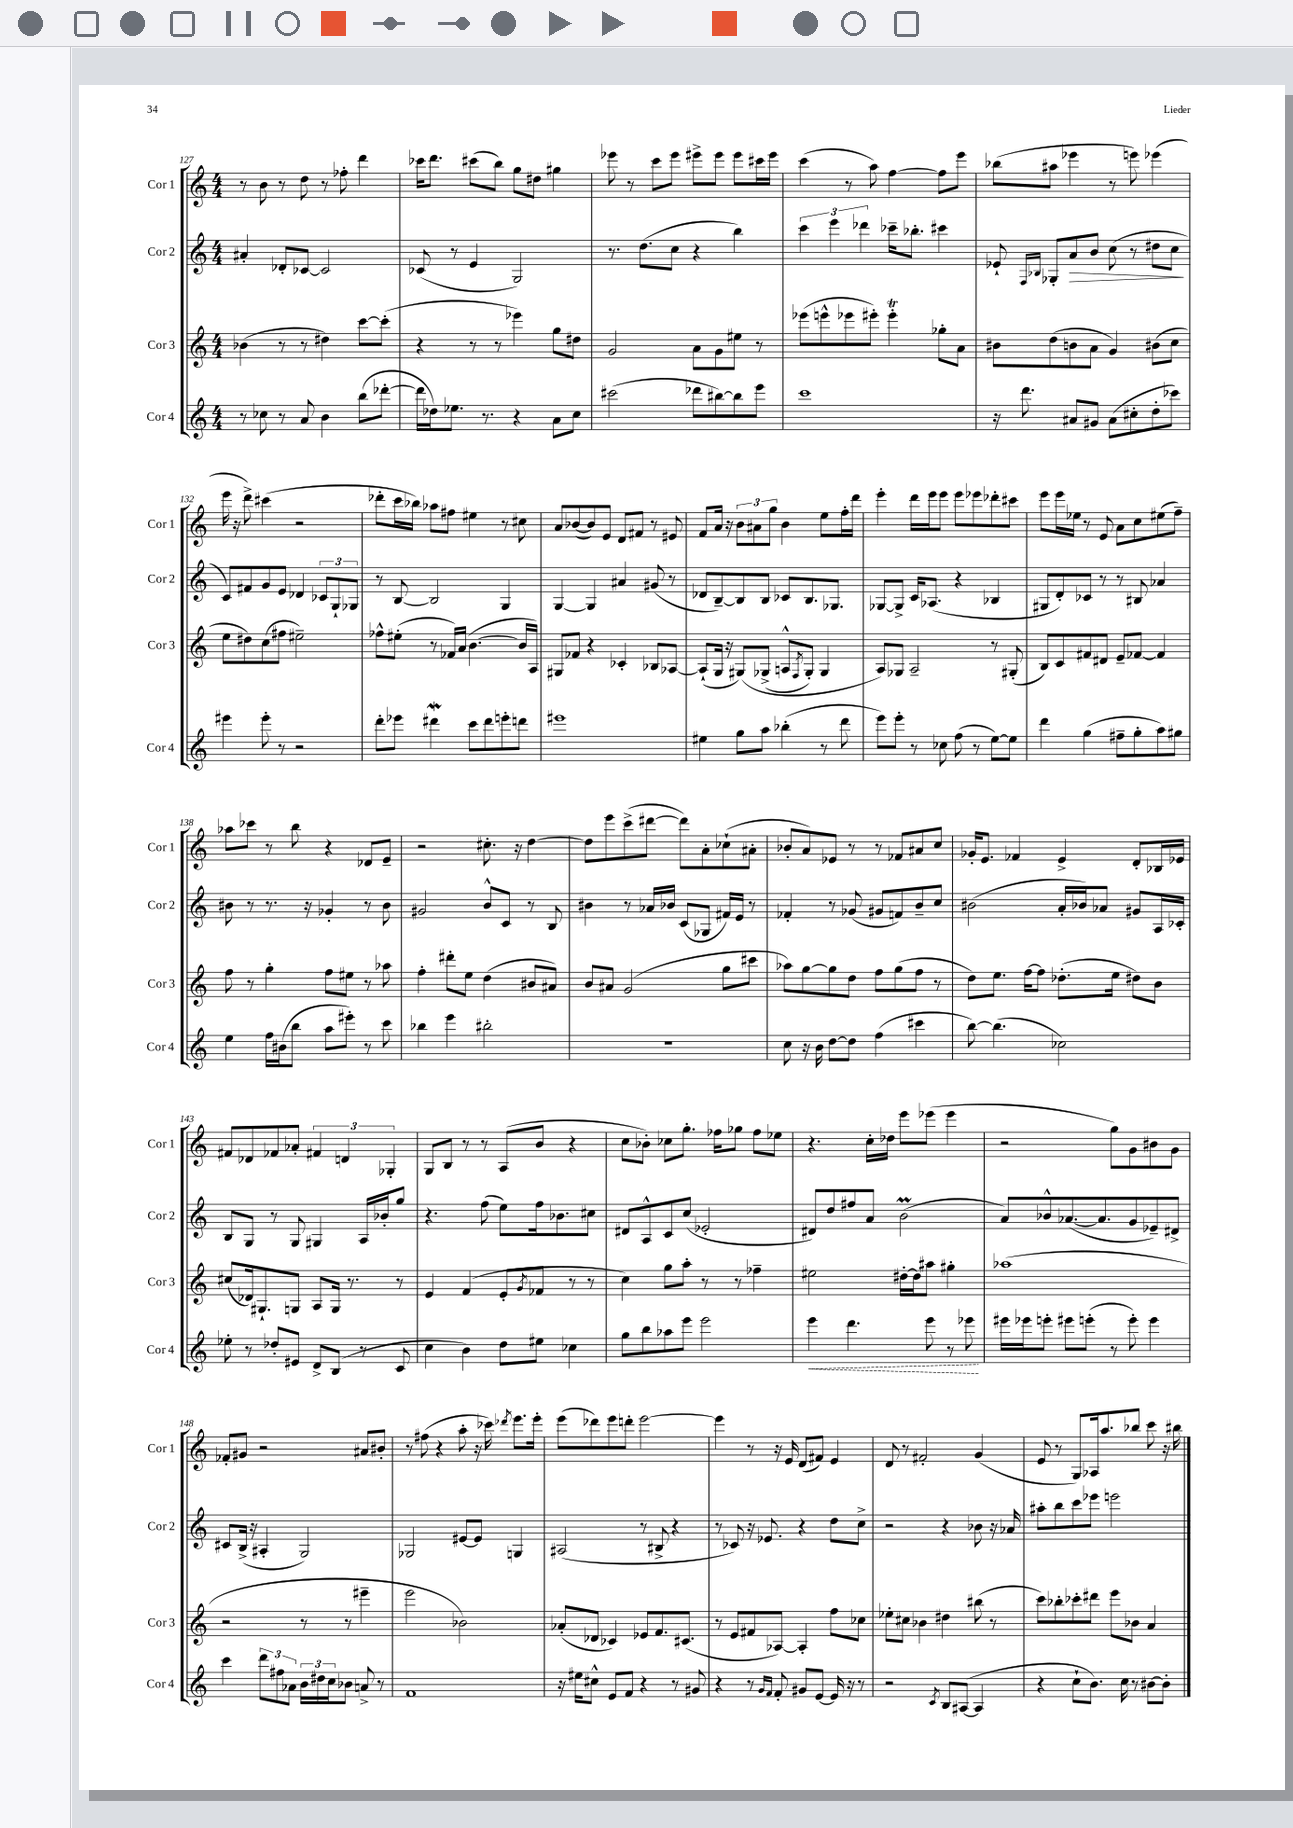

**kern	**kern	**kern	**kern
*staff4	*staff3	*staff2	*staff1
*clefG2	*clefG2	*clefG2	*clefG2
*k[]	*k[]	*k[]	*k[]
*M4/4	*M4/4	*M4/4	*M4/4
8r	(4b-\	4a#'/	8r
8cc-\	.	.	8b\
8r	8r	8d-'/L	8r
8a/	8r	[8c-/J	8dd\
4b\	4dd#\)	2c-/]	8r
.	.	.	8ff-'\
(8bb\L	[8ccc\L	.	4ddd\
[8ddd-'\J	(8ccc'\]J	.	.
=	=	=	=
16ddd-\]LL	4r	(8c-/	16ccc-\LK
16dd-\J)	.	.	8.ddd\J
8.ee-\J	.	8r	.
.	8r	4e/	(8ccc#\L
8.r	.	.	.
.	8r	.	8bb\J)
4r	4eee-\)	2G/)	8gg\L
.	.	.	8dd#\J
8a\L	8gg\L	.	4gg#\
8cc\J	8dd#\J	.	.
=	=	=	=
(2ccc#\	2g/	8.r	8eee-\
.	.	.	8r
.	.	(8.dd\L	.
.	.	.	8ccc\L
.	.	8cc\J	8eee-\J
8ddd-\L	8a\L	4r	8eee#^\L
[8bb#\)	8g\	.	8eee#\J
8bb#\]	8ee#\J	4bb\)	8eee#\L
8eee\J	8r	.	16ccc#\L
.	.	.	16eee#\JJ
=	=	=	=
1ccc	(8eee-\L	6ccc\	(4ccc\
.	8eee^^\	.	.
.	.	6eee\	.
.	8eee-\	.	8r
.	.	6ddd-\	.
.	8eee#'\J)	.	8aa\)
.	4eee#'\	16ccc-~\LK	[4ff\
.	.	8.bb-'\J	.
.	8gg-'\L	4ccc#\	8ff\]L
.	8a\J	.	8eee\J
=	=	=	=
16r	8b#\L	8e-`/	(8bb-\L
8.ddd\	.	.	.
.	.	16qqF/LL	.
.	.	16qqB-/JJ	.
.	(8dd\	8G-'/L	8aa#\J
8a#/L	8b\	8a/	4eee-\
8g#/J	8a\J	8b/J	.
(8a#\L	4g/)	(8cc\	8r
8cc#'\	.	8r	8eee\)
8dd'\	(8b#\L	8dd#\L	(4eee-\
8ccc-\J)	8cc\J	8cc\J	.
=	=	=	=
4eee#\	8ee\L	8c/L)	16eee\
.	.	.	16r
.	8dd#\)	8f#/	8ddd^\)
8eee#'\	(8cc\	8g/	(4ccc#\
8r	8ff#\J	8e/J	.
2r	2ee#~\)	4d-/	2r
.	.	12c-/L	.
.	.	12G`/	.
.	.	12G-/J	.
=	=	=	=
8ddd'\L	8ff-^^\L	8r	8ddd-'\L
8eee-\J	(8ee#'\J	[8B/	16ccc\L
.	.	.	16bb-\JJ)
4ddd#\	8r	2B/]	8aa-\L
.	16f-/LL)	.	8ff#\J
.	(16a/JJ	.	.
8ccc\L	[4.b\	.	4ee#\
8ddd#\	.	.	.
8eee'\	.	4G/	8r
8ddd\J	16b/]LL	.	8cc#\
.	16A/JJ)	.	.
=	=	=	=
1eee#	8G#/L	[4G/	8a/L
.	8f-/J	.	([8b-/
.	4r	4G/]	8b-/])
.	.	.	8e/J
.	4c-'/	4a#/	8d/L
.	.	.	8f#/J
.	8B-/L	(8g#/	8r
.	[8A-/J	8r	8e#/
=	=	=	=
4ee#\	(8A-`/]L	8d-/L	8f/L
.	16G/Jk	[8B~/)	16a/Jk
.	16r	.	16r
8gg\L	&(8G#/L)	8B/]	12b\L
.	.	.	12a#\
8aa\J	(8G-^/J	8B/J	.
.	.	.	12gg\J
(4bb-'\	8A^^/L	8c-/L	4b\
.	8qF/	.	.
.	8G-'/J)	8.B/	.
8r	4G-/	.	8ee\L
.	.	8.G-/J	.
8ddd\	.	.	16ff'\L
.	.	.	16ddd\JJ
=	=	=	=
8eee\L)	8A/L&)	[8G-/L	4eee'\
8eee'\J	8G-/J	8G-^/]J	.
8r	2A~/	16c/LK	16ddd\LL
.	.	(8.A-/J	16eee\J
8cc-\	.	.	8eee\J
(8ff\	.	4r	8eee\L
8r	.	.	8eee-\
[8ee\L)	8r	4B-/	8ddd-'\
8ee\]J	(8G#'/	.	8ccc#\J
=	=	=	=
4ddd\	8B/L)	8G#/L	8eee\L
.	8c/	8d'/)	16eee\L
.	.	.	16ee-\JJ
(4gg\	8f#/	8c-/J	8r
.	8d#/J	8r	8e/
8ff#~\L	8e~/L	8r	8a\L
8gg'\	[8f-/J	8B#/	8cc\
8aa\)	4f-/]	4a-/	(8ee#\
8gg#\J	.	.	8ff~\J)
=	=	=	=
4ee\	8ff\	8b#\	8aa-\L
.	8r	8r	8ccc-\J
16ff\LL	4gg'\	8.r	8r
(16b#\J	.	.	.
8bb\J	.	.	8bb\
.	.	16r	.
8aa\L	8ff\L	4g-'/	4r
8eee#'\J)	8ee#\J	.	.
8r	8r	8r	8d-/L
8ccc\	8aa-\	8b#\	8e~/J
=	=	=	=
4bb-\	4ff'\	2g#/	2r
4eee\	8ddd#'\L	.	.
.	8ee\J	.	.
2bb#'\	(4dd\	8b^^/L	8.cc#'\
.	.	8c/J	.
.	.	.	16r
.	8b#/L	8r	[4dd\
.	8a#/J)	8B/	.
=	=	=	=
1r	8b/L	4b#\	8dd\]L
.	8a#/J	.	8eee\
.	(2g/	8r	(8ccc^\
.	.	16a-/LL	[8ddd#\J
.	.	16b-/JJ	.
.	.	(8c/L	8ddd#\]L)
.	.	8G-/J	8a'\
.	8gg\L	16f#/LL)	(8cc-`\
.	.	16e/JJ	.
.	8ccc#\J	8r	8a#'\J
=	=	=	=
8cc\	8aa-\L)	4f-'/	8b-'/L
16r	[8gg\	.	8a/)
16b\	.	.	.
[8dd\L	8gg\]	8r	8e-/J
8dd\]J	8dd\J	(8g-/	8r
(4ff\	8ff\L	8g#/L	8r
.	(8gg\	8f/)	8f-/L
4ccc#\	8ff\J	8b~/	8a#/
.	8r	8cc/J	8cc/J
=	=	=	=
[8bb\)	8dd\L)	(2b#\	16g-'/LK
.	.	.	8.e/J
(4.bb\]	8.ee\J	.	.
.	.	.	4f-/
.	[16ff\LK	.	.
.	8ff\]J	.	.
2cc-\)	(8.dd-'\L	16a'/LL	4e^/
.	.	16b-/J)	.
.	.	8a-/J	.
.	16ee\Jk	.	.
.	8dd#\L)	8g#/L	8d'/L
.	8b\J	16A/L	16B-/L
.	.	16c-'/JJ	16e-/JJ
=	=	=	=
8ee-'\	(8cc#/L	8B/L	8f#/L
8r	16d-/k)	8G/J	8d-/
.	8.G#`/	.	.
8dd-'/L	.	8r	8f-/
8e#/J	8G/J	8G/	8a-'/J
8d^/L	8A/L	4G#/	6f#/
(8B/J	16G/Jk	.	.
.	.	.	6d/
.	8.r	.	.
8r	.	16A/LL	.
.	.	16b-'/J	.
.	.	.	6G-'/
8c/	8r	8gg/J	.
=	=	=	=
4cc\	4e/	4.r	8G/L
.	.	.	8B/J
4b\)	(4f/	.	8r
.	.	(8ff\	8r
8dd\L	8e'/L	8ee\L)	(8A/L
.	8qg/	.	.
8ee#\J	8f-/J	16ff\k	8b/J
.	.	8.b-\	.
4cc-\	8r	.	4r
.	8r	8cc#\J	.
=	=	=	=
8gg\L	4cc\)	8d#/L	8cc\L
8bb\	.	8A^^/	8b-'\J)
8aa-\	8gg\L	8c/	8cc-\L
8eee\J	8aa'\J	(8cc/J	8.gg'\J
2eee\	8r	2e-'/	.
.	.	.	16ff-\LK
.	8r	.	8gg-\J
.	4ff-~\	.	8ff-\L
.	.	.	8ee-\J
=	=	=	=
4eee\	2ee#\	8d#/L)	4.r
.	.	8dd/	.
4.ddd\	.	8ff#/	.
.	.	8a/J	16cc'\LL
.	.	.	16dd-\JJ
.	[16dd#'\LL	(2b\	8eee\L
.	16dd#\]J	.	.
8eee\	8aa#\J	.	(8eee-\J
8r	4gg#'\	.	4eee-\
8eee-\	.	.	.
=	=	=	=
16eee#\LL	(1aa-	8a/L)	2r
16eee-\J	.	.	.
8eee'\J	.	8b-^^/	.
8eee#\L	.	([8.a-/	.
(8eee'\J	.	.	.
.	.	8.a-/]	.
8r	.	.	8gg\L)
8eee'\)	.	8g/	8g\
4eee\	.	8e-~/)	8b#\
.	.	8d#^/J	8g\J
=	=	=	=
4ccc\	2r	8c#/L	8f-'/L
.	.	(16B^/Jk	8g#/J
.	.	16r	.
12ddd\L	.	4A#'/	2r
12ff#\	.	.	.
12a-\J	.	.	.
24b\LL	8r	2G/)	.
24dd#\	.	.	.
24cc\J	.	.	.
8b-\J	8r	.	.
8a^/	4eee#~\	.	8a#/L
8r	.	.	8b#'/J
=	=	=	=
1f	2eee\	2G-/	8r
.	.	.	(8ff#\
.	.	.	4r
.	2b-\)	[8e#/L	8aa'\
.	.	8e#/]J	16r
.	.	.	16ccc-\)
.	.	.	8qddd-/
.	.	4G/	8.eee\L
.	.	.	16eee'\Jk
=	=	=	=
16r	(8a-'/L	(2A#/	(8eee\L
16ee#\LK	.	.	.
8cc#^^\J	8d-/J	.	8ddd-\)
8e/L	4c-/)	.	8eee\
8f/J	.	.	8ddd'\J
4r	8e-/L	8r	[2eee\
.	8.f/	8B#^/	.
8r	.	4r	.
.	(8.c#/J	.	.
8g#/	.	.	.
=	=	=	=
4r	8r	8r	4eee\]
.	8e/L	8c-/)	.
8r	8f#/	16r	8r
.	.	8.e-/	.
16qqg/LL	.	.	.
16qqf/JJ	.	.	.
8f'/	[8A-/J)	.	16r
.	.	.	16e/
8g#/L	4A-'/]	4r	(8d/L
[8e/J	.	.	8f#/J)
16e/]	8ff\L	8dd\L	4e/
16r	.	.	.
8r	8cc-\J	8cc^\J	.
=	=	=	=
2r	8ee-'\L	2r	8d/
.	8cc#\J	.	8r
.	4b-\	.	2f#'/
8qc/	.	.	.
8B/L	4dd#\	4r	.
([8A#/J	.	.	.
4A#/]	(8bb#\	8b-\	(4g/
.	8r	16r	.
.	.	16a-/	.
=	=	=	=
4r	8ccc\L)	8aa#'\L	8e/
.	8bb-'\	8bb\	8r
8cc`\L	8ccc-'\	8ccc\	8G/L)
8.b\J)	8ddd#\J	8eee-\J	16A-/k
.	.	.	8.aa/
.	8eee\L	2eee\	.
16cc\	.	.	.
8r	8b-\J	.	8bb-/J
[8b#\L	4a/	.	8ccc\
8b#'\]J	.	.	16r
.	.	.	16bb#\
==	==	==	==
*-	*-	*-	*-
